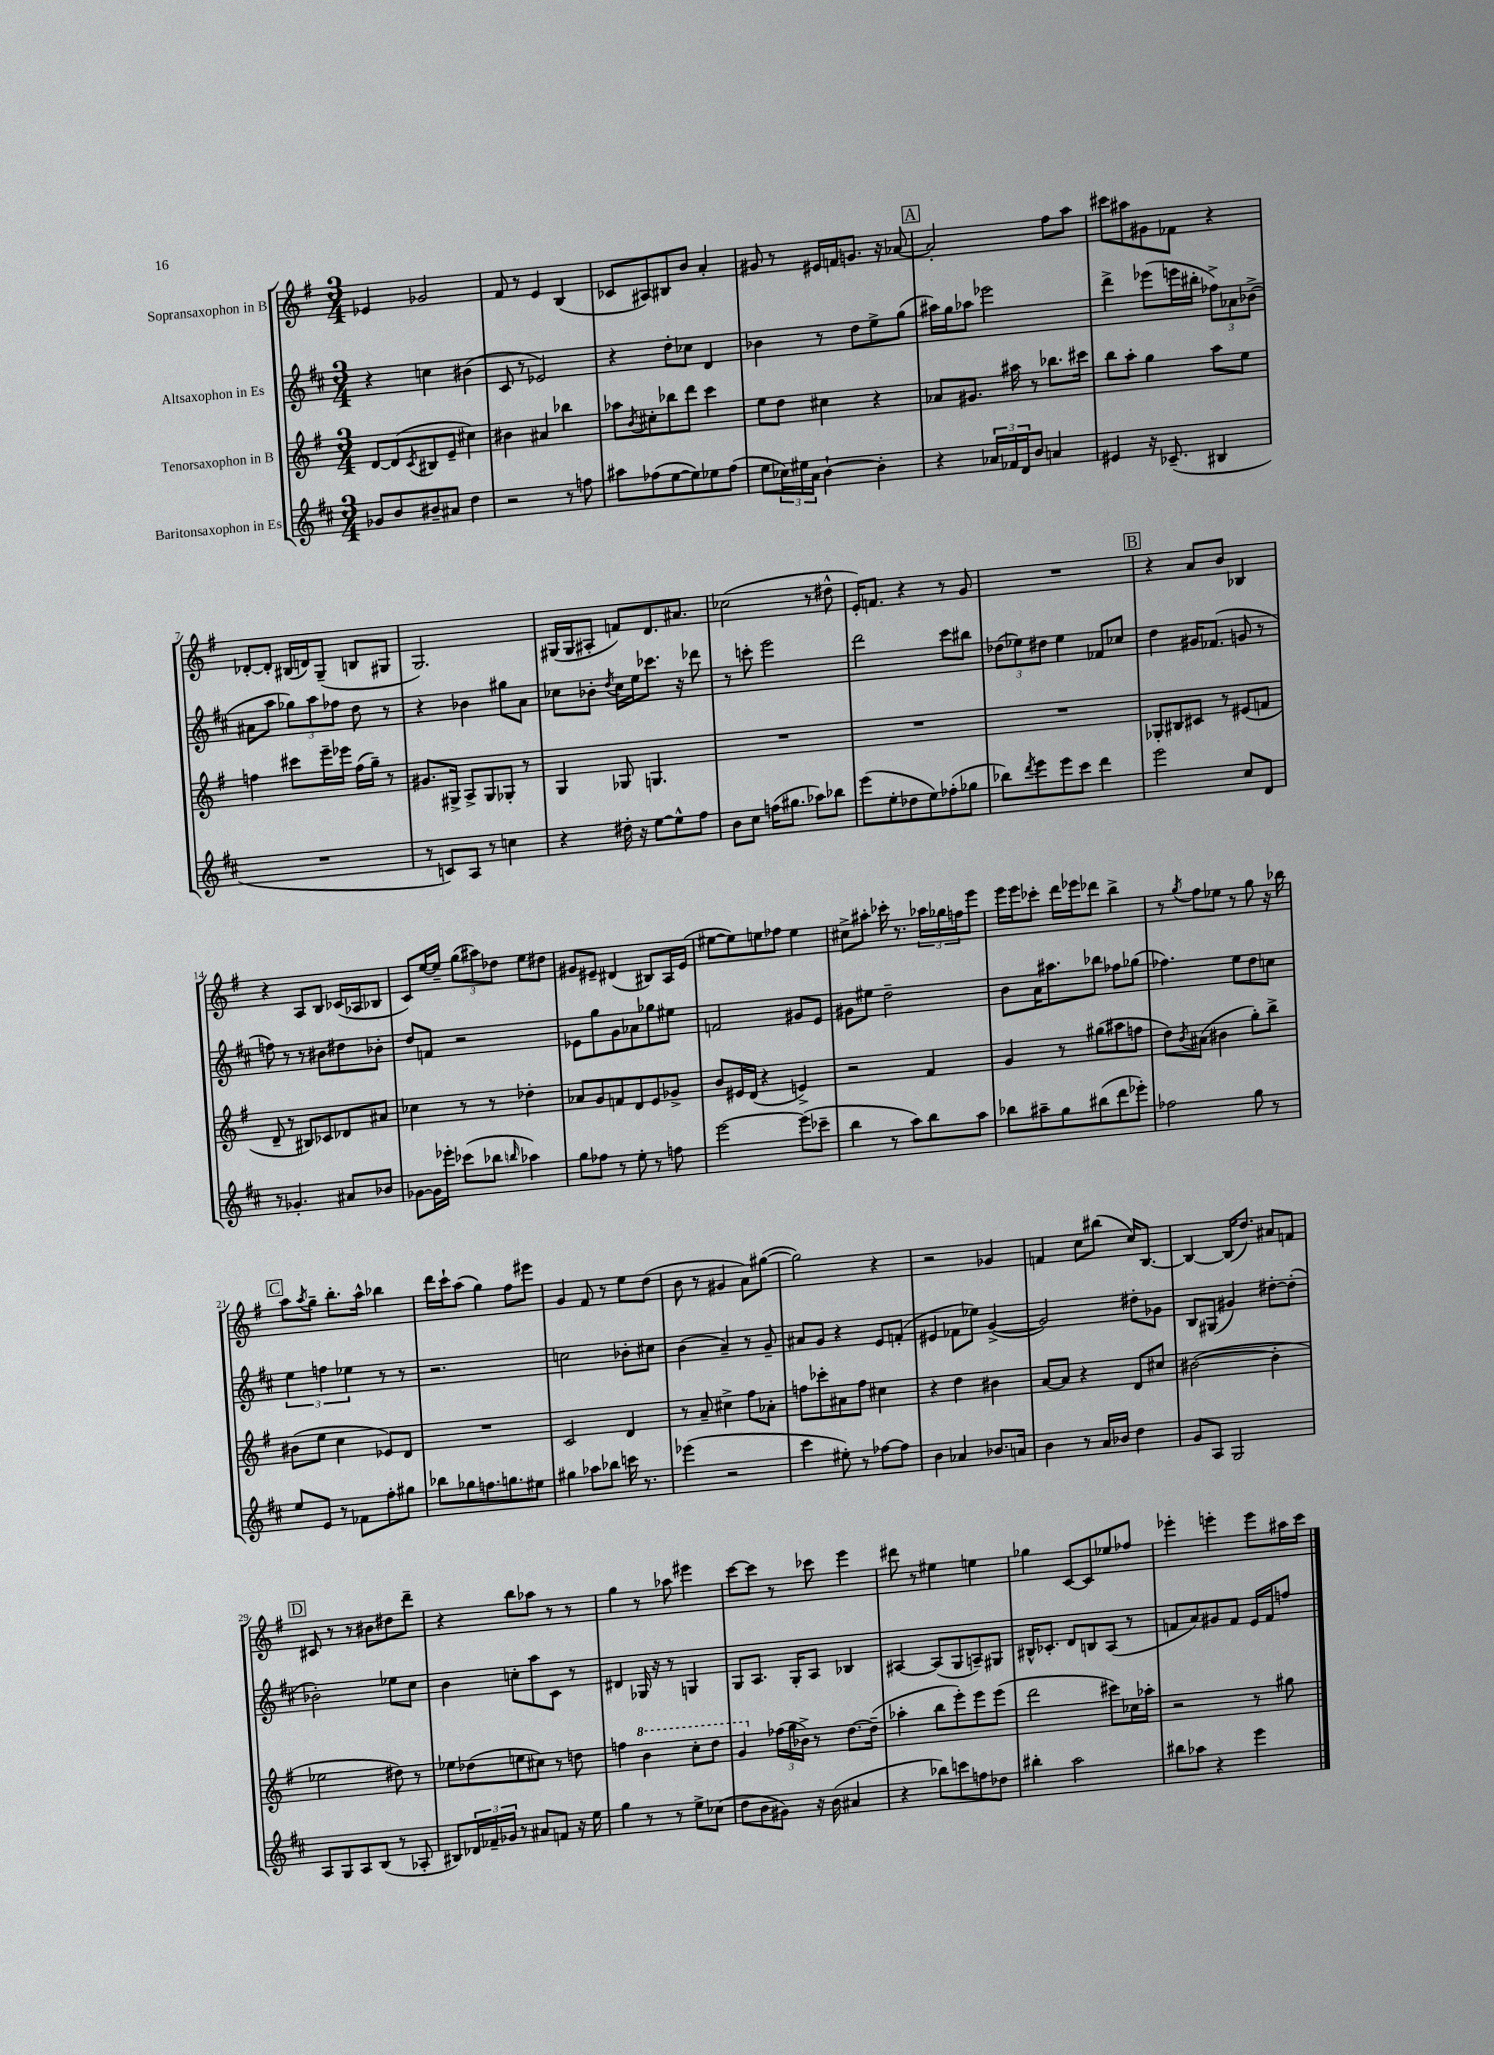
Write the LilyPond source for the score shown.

<<
\new StaffGroup <<
\new Staff = "s0" \with { instrumentName = "Sopransaxophon in B" } {
    \clef treble \key g \major \numericTimeSignature \time 3/4
    ees'4 ges'2 |
    fis'8 r8 e'4 b4( |
    ces'8 ais8) bis8 b'8 a'4-. |
    gis'8 r8 eis'16 f'16 g'8. r16 aes'8~ |
    \mark \markup { \box "A" } aes'2-. fis''8 a''8 |
    cis'''8 ais''8 gis'8 fes'8 r4 |
    des'8~-. des'8-. bis16( d'16) g8--( b8 gis8 |
    g2.) |
    gis16( gis16 ais8-. f'8) d'8. ais'8. |
    ces''2( r8 dis''8-^ |
    e'16-.) f'8. r4 r8 g'8 |
    R2. |
    \mark \markup { \box "B" } r4 a'8 b'8 bes4 |
    r4 a8 b8 ces'16( aes16 bes8 |
    c'8) e''16~ e''16-- \tuplet 3/2 { g''8( ais''8) des''8 } e''8 dis''8 |
    gis'8 eis'8-- dis'4( bis8) a16 eis'16( |
    eis''8~ eis''8) e''8 fes''8 e''4 |
    cis''8-> ais''8-. ces'''16-. r8. \tuplet 3/2 { aes''16 ges''16 f''16 } e'''8 |
    e'''16 e'''16 ces'''8-. d'''16 ees'''16 des'''8 b''4-> |
    r8 \acciaccatura { g''8 } fis''8 ees''8 r8 g''8 r16 bes''16 |
    \mark \markup { \box "C" } a''8 \acciaccatura { a''8 } g''8-- b''8.-. a''16-^ bes''4 |
    d'''16 c'''16-! a''8( g''4) fis''8 eis'''8 |
    g'4 fis'8 r8 e''8 d''8( |
    b'8 r8 gis'4 a'8) gis''8~( |
    gis''2) r4 |
    r2 ges'4 |
    f'4 c''8 bis''8( c''16) b8.~ |
    b4~ b16( d''8.) ais'8 f'8 |
    \mark \markup { \box "D" } cis'8 r8 r8 bis'8 dis''8 d'''8-- |
    r4 b''8 aes''8 r8 r8 |
    g''4 r8 aes''8 eis'''4 |
    c'''8~ c'''8 r8 ces'''8 e'''4 |
    dis'''8 r8 eis''4 e''4 |
    ges''4 c'8~ c'8 ees''8 fes''8 |
    ees'''4-. e'''4-. e'''8 ais''16 c'''16 \bar "|." |
}
\new Staff = "s1" \with { instrumentName = "Altsaxophon in Es" } {
    \clef treble \key d \major \numericTimeSignature \time 3/4
    r4 c''4 bis'4( |
    cis'8 r8 ees'2) |
    r4 d''8-. ces''8 d'4 |
    bes'4 r8 d''8 e''8-> g''8( |
    \mark \markup { \box "A" } ais''16) g''16 aes''8 ees'''2 |
    d'''4-> ees'''8( e'''16 bis''16-. \tuplet 3/2 { fes''8->) aes'8 bes'8->( } |
    ais'8 a''8 \tuplet 3/2 { ges''8) a''8 fes''8 } d''8 r8 |
    r4 bes'4 gis''8 a'8 |
    ces''8 bes'8-. \acciaccatura { d''8 } ces''16 e''16 ces'''8. r16 des'''8 |
    r8 c'''8-. e'''2 |
    d'''2 cis'''8 bis''8 |
    \tuplet 3/2 { des''8( ees''8) dis''8 } ees''4 fes'8 ces''8 |
    \mark \markup { \box "B" } d''4 gis'16 fes'8.( g'8 r8 |
    f''8) r8 r8 bis'8 dis''8 bes'8-. |
    d''8 f'8 r2 |
    ees'8 g''8 g'8 aes'8 ges''8 eis''8 |
    f'2 gis'8 e'8 |
    gis'8 eis''8 d''2-- |
    b'8 a'16 ais''8. bes''8 fes''8 ges''8( |
    fes''4.) e''8 d''8 c''8 |
    \mark \markup { \box "C" } \tuplet 3/2 { e''4 f''4 ees''4 } r8 r8 |
    r2. |
    c''2 bes'8-. cis''8 |
    b'4( a'4--) r8 g'8-- |
    ais'8 g'8 r4 e'8 f'8-.( |
    eis'4 fes'8 ees''8) g'4~->( |
    g'2) dis''8-. ges'8 |
    b8 gis8( gis'4) dis''8~-. dis''8-.( |
    \mark \markup { \box "D" } bes'2-.) ees''8 cis''8 |
    b'4 c''8-. a''8 cis'8 r8 |
    dis'4 ges16 r16 r8 g4 |
    g8 a8. g16-. a8 bes4 |
    ais4~ ais8( g8 a8--) gis8 |
    bis16-^ ces'8.-. d'8 b8 a8( r8 |
    f'8 a'8) gis'8 f'8 e'16 f'16 f''8 \bar "|." |
}
\new Staff = "s2" \with { instrumentName = "Tenorsaxophon in B" } {
    \clef treble \key g \major \numericTimeSignature \time 3/4
    d'8~ d'8( \acciaccatura { c'8 } bis8 e'8-- cis''4) |
    bis'4 ais'4 bes''4 |
    aes''8 \acciaccatura { b'8 } cis''8-. bes''8 d'''8 c'''4 |
    e''8 d''8 cis''4 r4 |
    \mark \markup { \box "A" } aes'8 gis'8. ais''16 r8 bes''8. cis'''16 |
    b''8 a''8-. g''4 a''8 e''8 |
    f''4 cis'''8 e'''16-- ees'''16 f''16( g''16--) r8 |
    gis'8. gis16-> a8-> gis8 ges8-. r8 |
    g4 ges8 g4. |
    R2. |
    R2. |
    R2. |
    \mark \markup { \box "B" } ges8-. bis8 cis'8 r8 eis'8( f'8 |
    d'8-- r8 bis8) ces'8 des'8 ais'8 |
    ces''4 r8 r8 des''4-. |
    aes'8 g'8 f'8 d'8 e'8 ges'8-> |
    b'8 eis'16 d'16( r4 e'4->) |
    r2 fis'4 |
    g'4 r8 gis''8( ais''8 f''8 |
    d''8) \acciaccatura { b'8 } ais'8( bis'4 g''8-.) b''8-> |
    \mark \markup { \box "C" } bis'8( e''8 c''4 ees'8) d'8 |
    R2. |
    c'2 d'4 |
    r8 a'8-- cis''4-> fis''8 aes'8-. |
    f''8 ces'''8-. ais'8 f''8 cis''4 |
    r4 d''4 bis'4 |
    a'8~ a'8 r4 d'8 cis''8 |
    bis'2~( bis'4-. |
    \mark \markup { \box "D" } ees''2 dis''8) r8 |
    ees''8 des''8( e''8 cis''8) r8 d''8 |
    f''4 \ottava #1 b''4 c'''8-. d'''8 |
    g''4 \ottava #0 \tuplet 3/2 { fes''16( g''16 bes'16->) } r8 d''8.~ d''16--( |
    aes''4-. b''8 e'''8-.) e'''8 e'''8( |
    d'''2 cis'''8) ces''16 aes''16-. |
    r2 r8 gis''8 \bar "|." |
}
\new Staff = "s3" \with { instrumentName = "Baritonsaxophon in Es" } {
    \clef treble \key d \major \numericTimeSignature \time 3/4
    ges'8 b'8 bis'8-- ais'8 d''4 |
    r2 r8 f''8 |
    ais''8 fes''8( e''8~ e''8) ees''8 fes''8( |
    e''8 \tuplet 3/2 { ces''16) eis''16 a'16 } b'4~-! b'4-. |
    \mark \markup { \box "A" } r4 \tuplet 3/2 { aes'16 fes'16 d'16 } b'8 a'4 |
    eis'4 r16 ces'8.--( bis4 |
    R2. |
    r8 c'8) a8 r8 c''4 |
    r4 dis''16-. r16 e''8~ e''8-^ fis''8 |
    b'8 cis''8 f''16( gis''8. aes''8) bes''8 |
    e'''8( e''8-. des''8 e''8) fes''8-.( ges''8 |
    bes''8) \acciaccatura { d'''8 } e'''8 e'''8 cis'''8 d'''4 |
    \mark \markup { \box "B" } e'''2 cis''8 d'8 |
    r8 ges'4.-. ais'8 bes'8 |
    ges'8~ ges'16 ees'''16-. ces'''8( bes''8 \grace { b''16 } aes''4) |
    g''8 fes''8 r8 e''8-. r8 f''8 |
    e'''2~ e'''8( ces'''8-- |
    b''4 r8 a''8) b''8 a''8 |
    bes''8 ais''8-- g''8 bis''8( d'''8 ees'''8-.) |
    fes''2 g''8 r8 |
    \mark \markup { \box "C" } e''8 e'8 r8 fes'8 fis''8-. gis''8 |
    bes''8 ges''8 f''8. g''8. eis''8 |
    gis''4 aes''8 bes''8 c'''16 r8. |
    ees'''4( r2 |
    cis'''4 eis''8-.) r8 fes''8~ fes''8 |
    b'4 aes'4 bes'8. a'16 |
    b'4 r8 a'16 bes'16 d''4 |
    g'8 a8 g2 |
    \mark \markup { \box "D" } a8 g8 a8 b8( r8 aes8-. |
    bis8) \tuplet 3/2 { des'16 fes'16-- ges'16 } r8 ais'8 f'8 r16 e''16 |
    g''4 r8 r8 e''8-> ces''8( |
    d''8 b'8 gis'8) r16 b'16( ais'4 |
    r4 bes''8) c'''8 f''8 des''8 |
    bis''4-. a''2 |
    bis''8 aes''8 r4 e'''4 \bar "|." |
}
>>
>>
